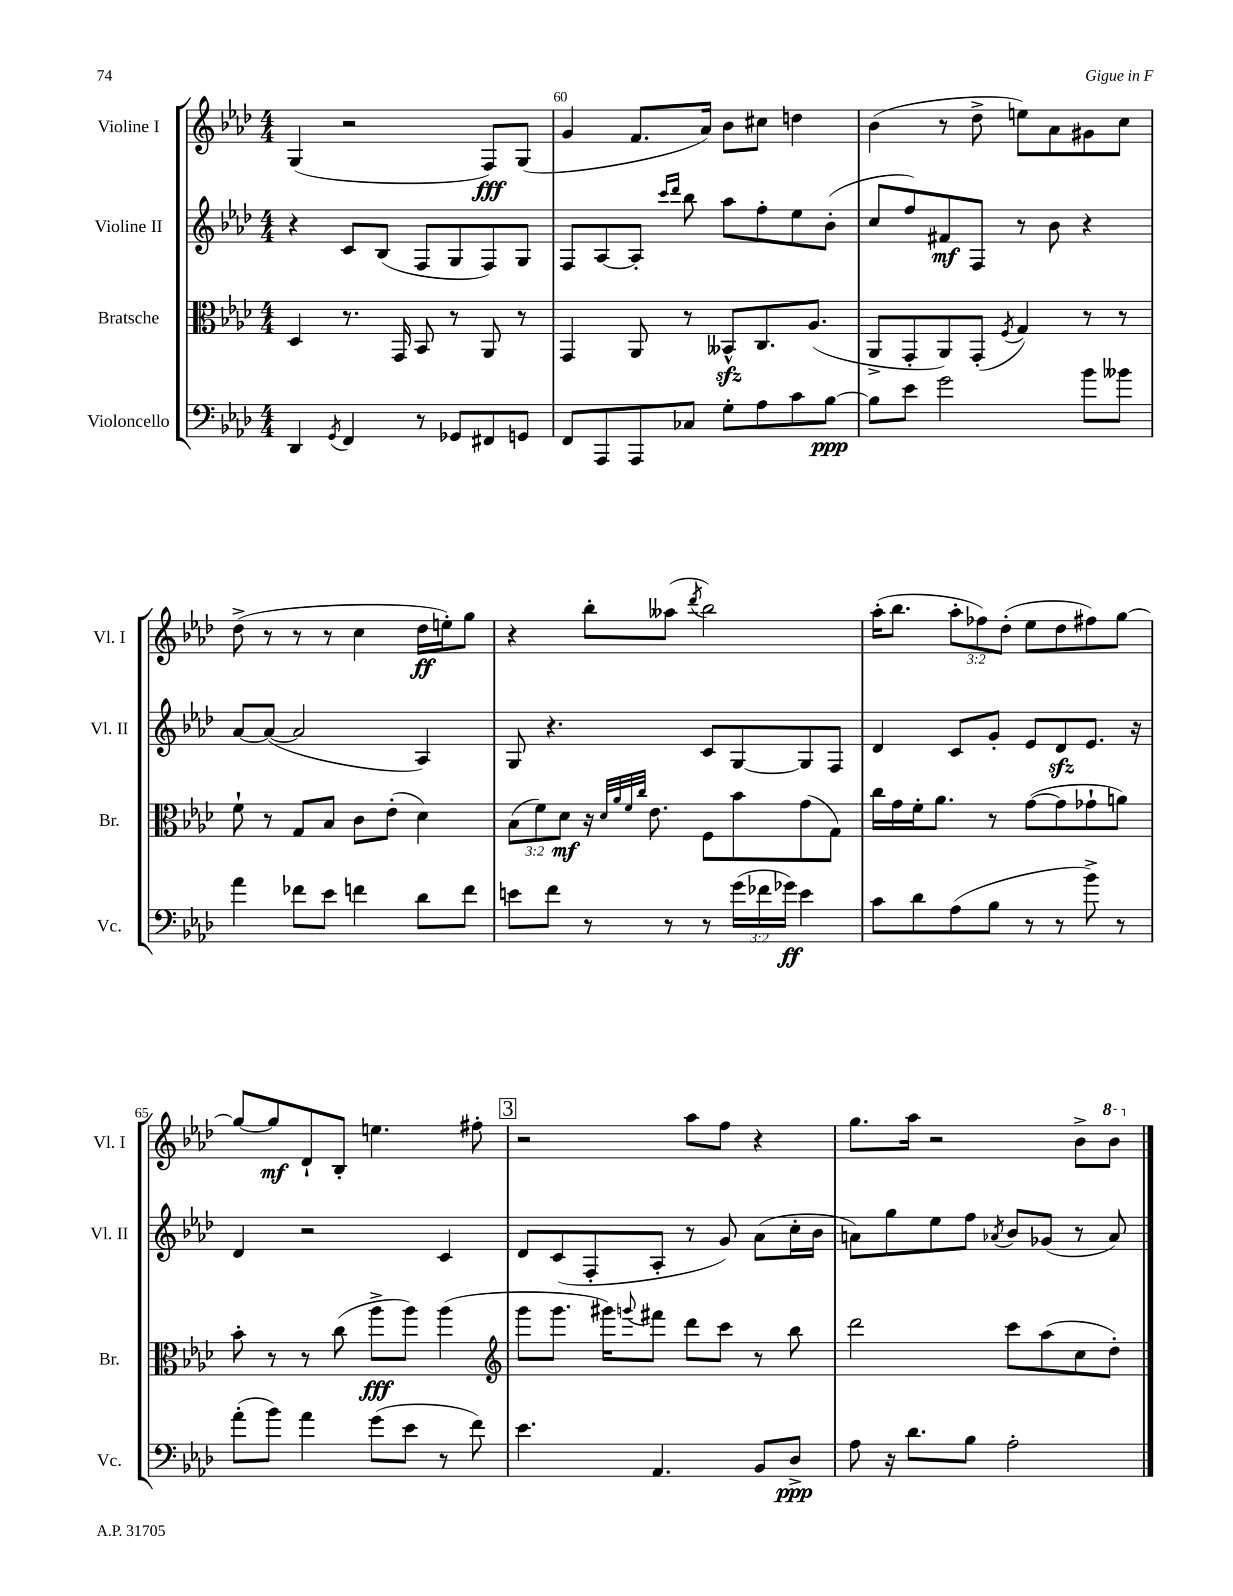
<<
\new StaffGroup <<
\new Staff = "s0" \with { instrumentName = "Violine I" shortInstrumentName = "Vl. I" } {
    \clef treble \key aes \major \numericTimeSignature \time 4/4 \override Staff.TupletNumber.text = #tuplet-number::calc-fraction-text
    g4( r2 f8\fff) g8( |
    g'4 f'8. aes'16) bes'8 cis''8 d''4 |
    bes'4( r8 des''8-> e''8) aes'8 gis'8 c''8 |
    des''8->( r8 r8 r8 c''4 des''16\ff e''16-.) g''8 |
    r4 bes''8-. aeses''8( \acciaccatura { des'''8 } bes''2) |
    aes''16-.( bes''8. \tuplet 3/2 { aes''8-. fes''8) des''8-.( } ees''8 des''8 fis''8) g''8~ |
    g''8~ g''8\mf des'8-! bes8-. e''4. fis''8-. |
    \mark \markup { \box "3" } r2 aes''8 f''8 r4 |
    g''8. aes''16 r2 bes'8-> \ottava #1 bes''8 \ottava #0 \bar "|." |
}
\new Staff = "s1" \with { instrumentName = "Violine II" shortInstrumentName = "Vl. II" } {
    \clef treble \key aes \major \numericTimeSignature \time 4/4
    r4 c'8 bes8( f8 g8 f8) g8 |
    f8 aes8~ aes8-. \grace { c'''16 des'''16 } bes''8 aes''8 f''8-. ees''8 bes'8-.( |
    c''8 f''8) fis'8\mf f8 r8 bes'8 r4 |
    aes'8~ aes'8~( aes'2 aes4) |
    g8 r4. c'8 g8~ g8 f8 |
    des'4 c'8 g'8-. ees'8 des'8\sfz ees'8. r16 |
    des'4 r2 c'4 |
    \mark \markup { \box "3" } des'8 c'8( f8-. aes8-. r8 g'8) aes'8( c''16-. bes'16 |
    a'8) g''8 ees''8 f''8 \acciaccatura { aes'8 } bes'8 ges'8( r8 aes'8) \bar "|." |
}
\new Staff = "s2" \with { instrumentName = "Bratsche" shortInstrumentName = "Br." } {
    \clef alto \key aes \major \numericTimeSignature \time 4/4 \override Staff.TupletNumber.text = #tuplet-number::calc-fraction-text
    des4 r8. g,16 bes,8 r8 aes,8 r8 |
    g,4 aes,8 r8 beses,8-^\sfz c8. aes8.( |
    aes,8-> g,8-. aes,8) g,8-.( \acciaccatura { f8 } g4) r8 r8 |
    f'8-! r8 g8 bes8 c'8 ees'8-.( des'4) |
    \tuplet 3/2 { bes8( f'8) des'8\mf } r16 \grace { des'32 aes'32 f'32 c''32 } ees'8. f8 bes'8 g'8( g8) |
    c''16 g'16 f'16-. aes'8. r8 g'8~( g'8 ges'8-! a'8) |
    bes'8-. r8 r8 c''8( aes''8->\fff aes''8) aes''4( |
    \mark \markup { \box "3" } \clef treble g'''8 g'''8. gis'''16) \appoggiatura { g'''8 } fis'''8 des'''8 c'''8 r8 bes''8 |
    des'''2 c'''8 aes''8( c''8 des''8-.) \bar "|." |
}
\new Staff = "s3" \with { instrumentName = "Violoncello" shortInstrumentName = "Vc." } {
    \clef bass \key aes \major \numericTimeSignature \time 4/4 \override Staff.TupletNumber.text = #tuplet-number::calc-fraction-text
    des,4 \acciaccatura { g,8 } f,4 r8 ges,8 fis,8 g,8 |
    f,8 aes,,8 aes,,8 ces8 g8-. aes8 c'8 bes8~\ppp |
    bes8 ees'8 g'2 bes'8 beses'8 |
    aes'4 fes'8 ees'8 f'4 des'8 f'8 |
    e'8 f'8 r8 r8 r8 \tuplet 3/2 { g'16( fes'16 ges'16\ff) } e'4 |
    c'8 des'8 aes8( bes8 r8 r8 bes'8->) r8 |
    aes'8-.( bes'8) aes'4 g'8( ees'8 r8 f'8) |
    \mark \markup { \box "3" } ees'4. aes,4. bes,8 des8->\ppp |
    aes8 r16 des'8. bes8 aes2-. \bar "|." |
}
>>
>>
\layout { \context { \Score currentBarNumber = #59 \override BarNumber.break-visibility = ##(#f #t #t) barNumberVisibility = #(every-nth-bar-number-visible 5) } }
